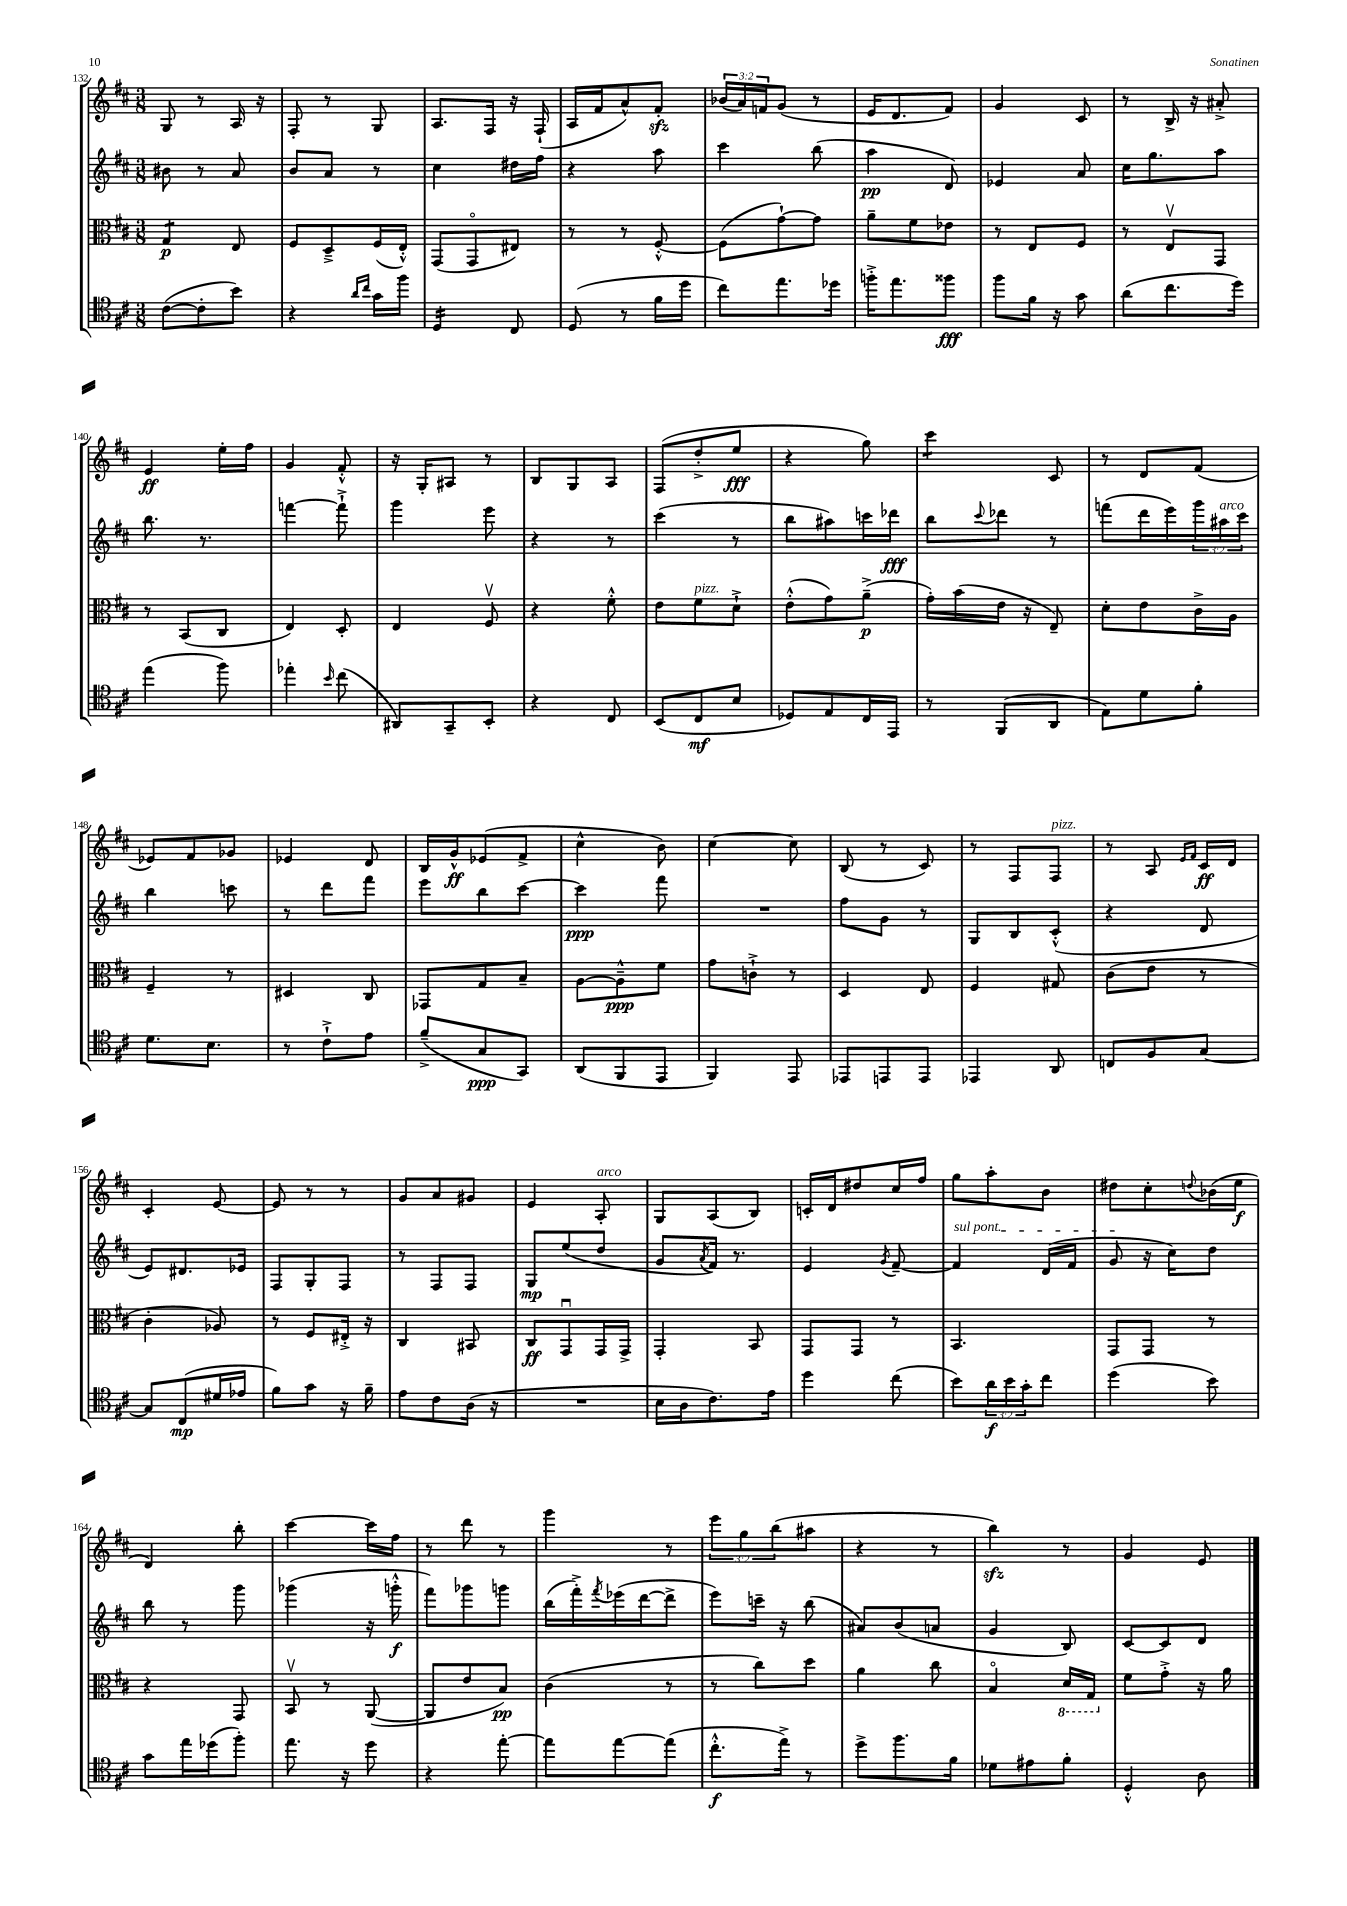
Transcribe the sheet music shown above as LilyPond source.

<<
\new StaffGroup <<
\new Staff = "s0" {
    \clef treble \key d \major \numericTimeSignature \time 3/8 \override Staff.TupletNumber.text = #tuplet-number::calc-fraction-text
    g8 r8 a16 r16 |
    fis8-. r8 g8 |
    a8. fis16 r16 fis16-!( |
    a16 fis'16 a'8-^) fis'8-.\sfz |
    \tuplet 3/2 { bes'16( a'16) f'16 } g'8( r8 |
    e'16 d'8. fis'8) |
    g'4 cis'8 |
    r8 b16-> r16 ais'8-.-> |
    e'4\ff e''16-. fis''16 |
    g'4 fis'8-.-^ |
    r16 g16-. ais8 r8 |
    b8 g8 a8 |
    fis8( d''8-.-> e''8\fff |
    r4 g''8) |
    cis'''4:8 cis'8 |
    r8 d'8 fis'8( |
    ees'8) fis'8 ges'8 |
    ees'4 d'8 |
    b16 g'16-^\ff ees'8( fis'8-> |
    cis''4-^ b'8) |
    cis''4~ cis''8 |
    b8( r8 cis'8) |
    r8 fis8 fis8^\markup { \italic "pizz." } |
    r8 a8 \grace { e'16 fis'16 } cis'16\ff d'16 |
    cis'4-. e'8~ |
    e'8 r8 r8 |
    g'8 a'8 gis'8 |
    e'4 a8-.^\markup { \italic "arco" } |
    g8 a8( b8) |
    c'16-. d'16 dis''8 cis''16 fis''16 |
    g''8 a''8-. b'8 |
    dis''8 cis''8-. \appoggiatura { d''8 } bes'16( e''16\f |
    d'4) b''8-. |
    cis'''4~ cis'''16 fis''16 |
    r8 d'''8 r8 |
    g'''4 r8 |
    \tuplet 3/2 { e'''8 g''8 b''8( } ais''8 |
    r4 r8 |
    b''4\sfz) r8 |
    g'4 e'8 \bar "|." |
}
\new Staff = "s1" {
    \clef treble \key d \major \numericTimeSignature \time 3/8 \override Staff.TupletNumber.text = #tuplet-number::calc-fraction-text
    bis'8 r8 a'8 |
    b'8 a'8 r8 |
    cis''4 dis''16 fis''16 |
    r4 a''8 |
    cis'''4 b''8( |
    a''4\pp d'8) |
    ees'4 a'8 |
    cis''16 g''8. a''8 |
    b''8. r8. |
    f'''4~ f'''8-!-> |
    g'''4 e'''8 |
    r4 r8 |
    cis'''4( r8 |
    b''8 ais''8) c'''16 des'''16\fff |
    b''8 \appoggiatura { cis'''8 } des'''8 r8 |
    f'''8( d'''16 e'''16) \tuplet 3/2 { g'''16 ais''16^\markup { \italic "arco" } cis'''16 } |
    b''4 c'''8 |
    r8 d'''8 fis'''8 |
    e'''8 b''8 cis'''8~ |
    cis'''4\ppp fis'''8 |
    R4. |
    fis''8 g'8 r8 |
    g8 b8 cis'8-.-^( |
    r4 d'8 |
    e'8) dis'8. ees'16 |
    fis8 g8-. fis8 |
    r8 fis8 fis8 |
    g8\mp e''8( d''8 |
    g'8 \acciaccatura { a'8 } fis'16) r8. |
    e'4 \acciaccatura { g'8 } fis'8~-- |
    \once \override TextSpanner.bound-details.left.text = \markup { \italic "sul pont." } fis'4\startTextSpan d'16( fis'16 |
    g'8\stopTextSpan r16 cis''16) d''8 |
    b''8 r8 g'''8 |
    ges'''4( r16 g'''16-.-^\f |
    fis'''8) ges'''8 g'''8 |
    b''16( fis'''16-.->) \acciaccatura { fis'''8 } ees'''16( d'''16~ d'''8-> |
    e'''8) c'''16-- r16 b''8( |
    ais'8) b'8( a'8 |
    g'4 b8) |
    cis'8~ cis'8 d'8 \bar "|." |
}
\new Staff = "s2" {
    \clef alto \key d \major \numericTimeSignature \time 3/8
    g4:8\p e8 |
    fis8 d8---> fis16( e16-.-^) |
    g,8( g,8\flageolet eis8) |
    r8 r8 fis8~-.-^ |
    fis8( g'8~-!) g'8 |
    a'8-- fis'8 ees'8 |
    r8 e8 fis8 |
    r8 e8\upbow g,8 |
    r8 b,8( cis8 |
    e4) d8-. |
    e4 fis8\upbow |
    r4 fis'8-.-^ |
    e'8 fis'8^\markup { \italic "pizz." } d'8-!-> |
    e'8-.-^( g'8) a'8--->\p( |
    g'16-.) b'16( e'16 r16 e8--) |
    d'8-. e'8 cis'16-> a16 |
    fis4-- r8 |
    dis4 cis8 |
    ges,8 g8 b8-- |
    a8~ a8---^\ppp fis'8 |
    g'8 c'8-!-> r8 |
    d4 e8 |
    fis4 gis8 |
    cis'8( e'8 r8 |
    cis'4-. aes8) |
    r8 fis8 eis16-.-> r16 |
    cis4 bis,8 |
    cis8\ff g,8\downbow g,16 g,16-> |
    g,4-. b,8 |
    g,8 g,8 r8 |
    b,4. |
    g,8 g,8 r8 |
    r4 g,8 |
    b,8\upbow r8 a,8~( |
    a,8 e'8 b8\pp) |
    cis'4( r8 |
    r8 cis''8) d''8 |
    a'4 cis''8 |
    b4\flageolet \ottava #-1 d16 g,16 \ottava #0 |
    fis'8 g'8-.-> r16 a'16 \bar "|." |
}
\new Staff = "s3" {
    \clef tenor \key d \major \numericTimeSignature \time 3/8 \override Staff.TupletNumber.text = #tuplet-number::calc-fraction-text
    cis'8~( cis'8-. b'8) |
    r4 \grace { a'16 cis''16 } g'16 fis''16 |
    d4:16 cis8 |
    d8( r8 fis'16 d''16 |
    cis''8) e''8. des''16 |
    f''16-.-> e''8. fisis''8\fff |
    fis''8 fis'16 r16 g'8 |
    a'8( cis''8. d''16) |
    e''4( fis''8) |
    ees''4-. \grace { b'16 } cis''8( |
    ais,8) g,8-- b,8-. |
    r4 cis8 |
    b,8( cis8\mf b8 |
    des8) e8 cis16 e,16 |
    r8 fis,8( a,8 |
    e8) d'8 fis'8-. |
    d'8. b8. |
    r8 cis'8-!-> e'8 |
    fis'8--->( g8\ppp g,8) |
    a,8( fis,8 e,8 |
    fis,4) e,8 |
    ees,8 e,8 e,8 |
    ees,4 a,8 |
    c8 fis8 g8~ |
    g8 cis8\mp( dis'16 ees'16 |
    fis'8) g'8 r16 fis'16-- |
    e'8 cis'8 a16( r16 |
    R4. |
    b16 a16 cis'8.) e'16 |
    d''4 cis''8( |
    b'8) \tuplet 3/2 { a'16\f b'16 g'16-. } cis''8 |
    d''4( b'8) |
    g'8 e''16 des''16( fis''8-.) |
    e''8. r16 d''8 |
    r4 e''8~-. |
    e''8 e''8~ e''8( |
    cis''8.-.-^\f e''16->) r8 |
    d''8-> fis''8. fis'16 |
    des'8 eis'8 fis'8-. |
    d4-.-^ a8 \bar "|." |
}
>>
>>
\layout { \context { \Score currentBarNumber = #132 } }
